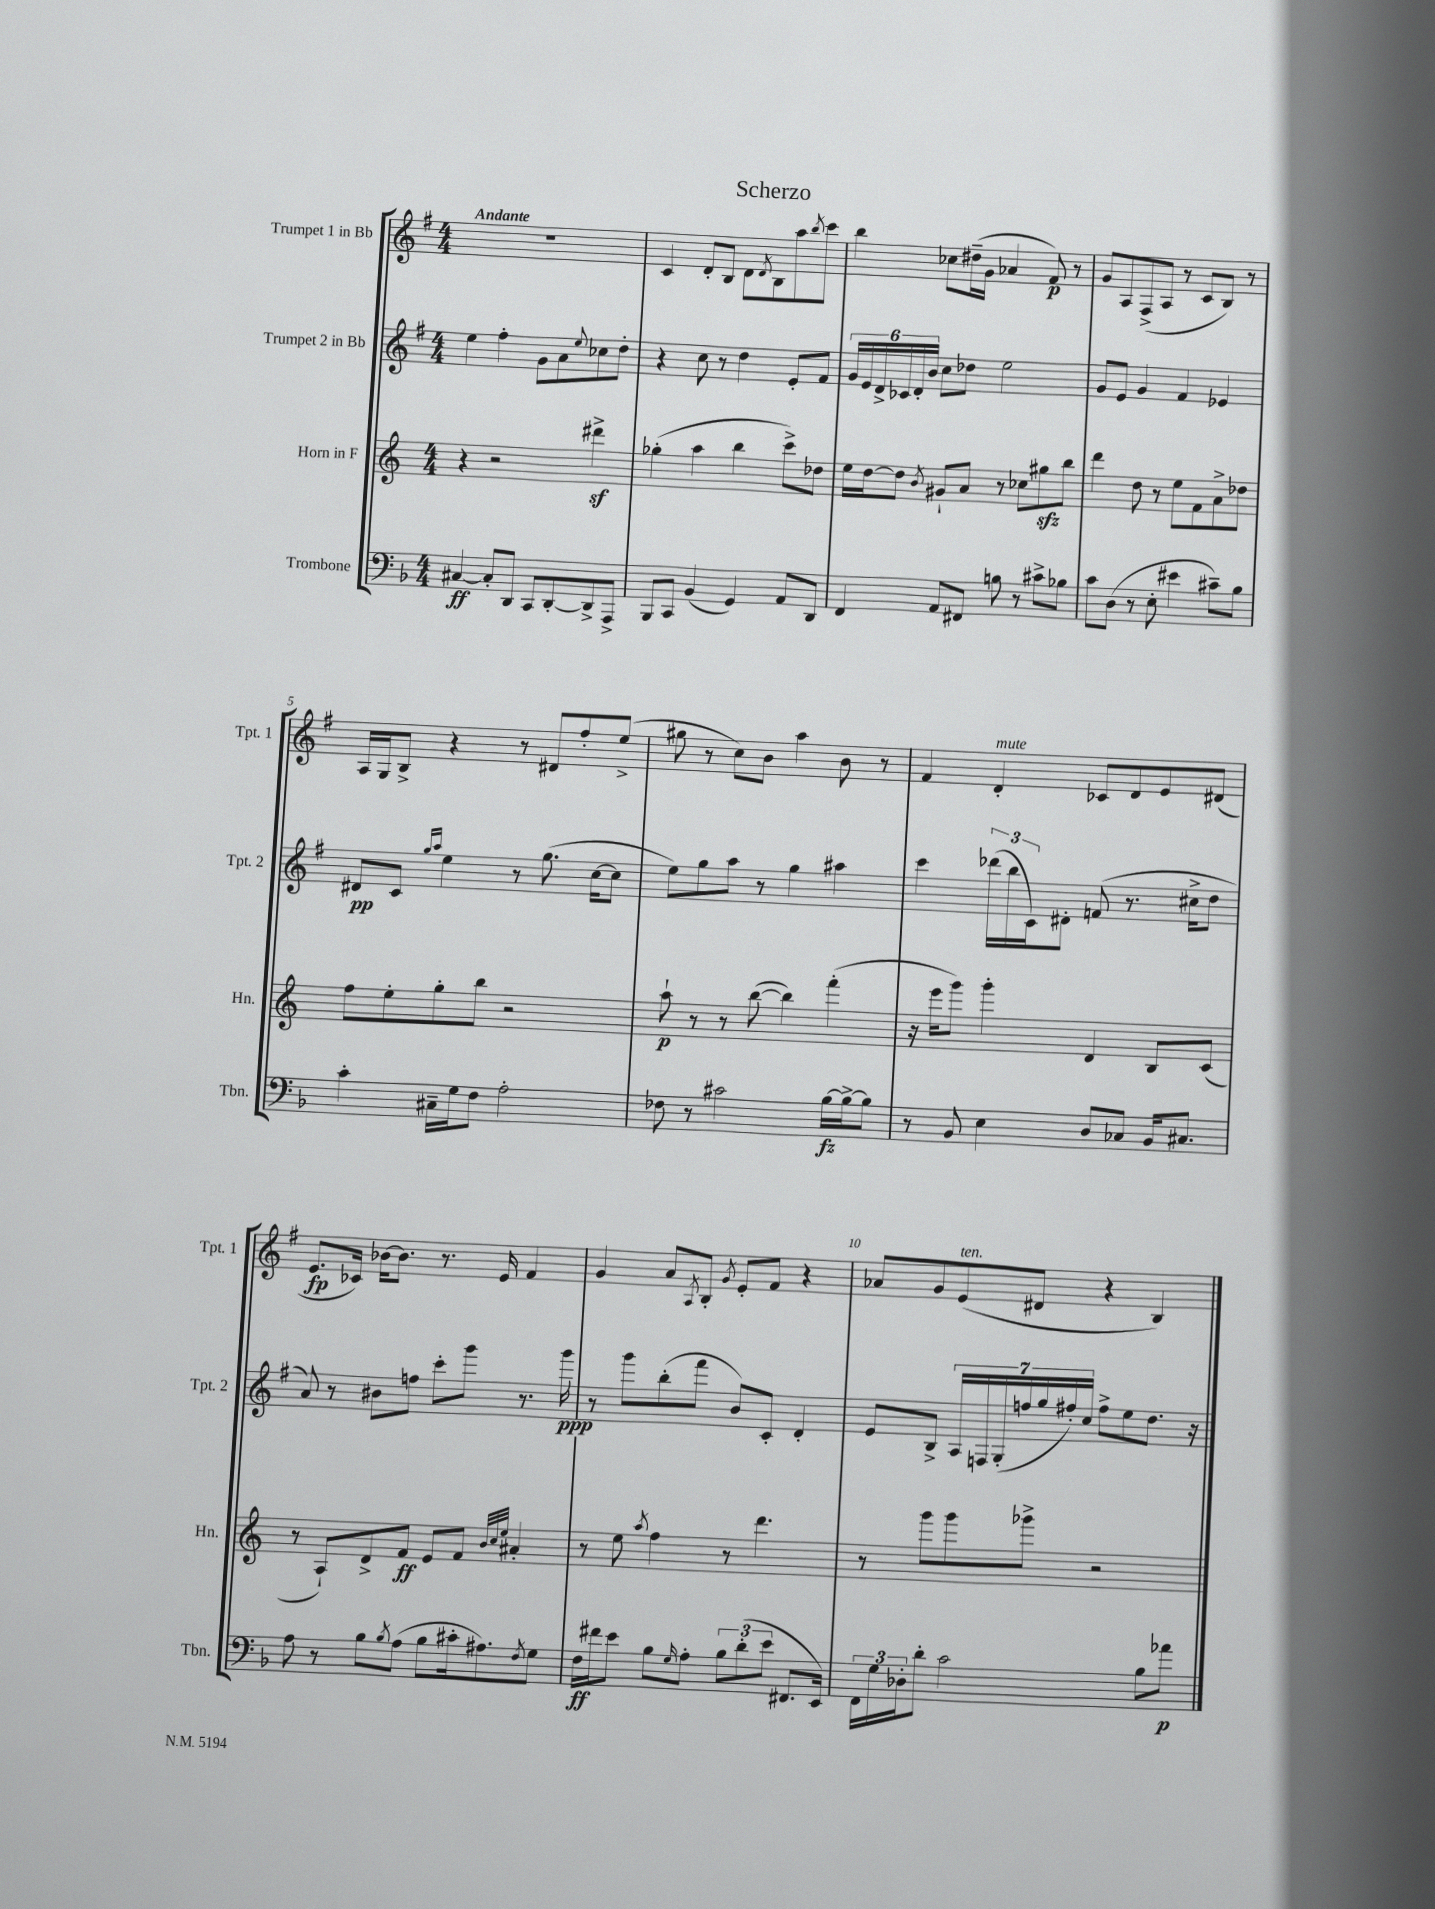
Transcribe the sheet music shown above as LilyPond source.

\header { title = "Scherzo" }
<<
\new StaffGroup <<
\new Staff = "s0" \with { instrumentName = "Trumpet 1 in Bb" shortInstrumentName = "Tpt. 1" } {
    \clef treble \key g \major \numericTimeSignature \time 4/4 \tempo "Andante"
    R1 |
    c'4 d'8-. b8 d'8 \acciaccatura { d'8 } b8 a''8 \acciaccatura { b''8 } c'''8 |
    b''4 ces''8 dis''16--( g'16 aes'4 fis'8\p) r8 |
    g'8 a8 fis8->( a8 r8 c'8 b8) r8 |
    a16 g16 b8-> r4 r8 dis'8 fis''8-. e''8->( |
    gis''8 r8 c''8) b'8 a''4 b'8 r8 |
    fis'4 d'4-.^\markup { \italic "mute" } ces'8 d'8 e'8 dis'8( |
    e'8.\fp ces'16) bes'16~ bes'8. r8. e'16 fis'4 |
    g'4 a'8 \acciaccatura { a8 } b8-. \acciaccatura { g'8 } e'8-. fis'8 r4 |
    aes'8 g'8 e'8^\markup { \italic "ten." }( dis'8 r4 b4) \bar "|." |
}
\new Staff = "s1" \with { instrumentName = "Trumpet 2 in Bb" shortInstrumentName = "Tpt. 2" } {
    \clef treble \key g \major \numericTimeSignature \time 4/4
    e''4 fis''4-. g'8 a'8 \appoggiatura { e''8 } ces''8 d''8-. |
    r4 c''8 r8 d''4 e'8-. fis'8 |
    \tuplet 6/4 { g'16 e'16 d'16-> ces'16 d'16-. b'16 } c''8 des''8 e''2 |
    g'8 e'8 g'4 fis'4 ees'4 |
    dis'8\pp c'8 \grace { g''16 a''16 } e''4 r8 g''8.( c''16~ c''8 |
    e''8) g''8 a''8 r8 g''4 ais''4 |
    c'''4 \tuplet 3/2 { des'''16( b''16 c'16) } dis'8-. f'8( r8. cis''16-> d''8 |
    a'8) r8 bis'8 f''8 c'''8-. g'''8 r8. g'''16\ppp |
    r8 g'''8 b''8-.( fis'''8 b'8) c'8-. d'4-. |
    e'8 b8-> \tuplet 7/4 { a16 f16 g16-.( f''16 g''16 fis''16-.) c''16 } fis''8-> e''8 d''8. r16 \bar "|." |
}
\new Staff = "s2" \with { instrumentName = "Horn in F" shortInstrumentName = "Hn." } {
    \clef treble \key c \major \numericTimeSignature \time 4/4
    r4 r2 dis'''4->\sf |
    ges''4-.( a''4 b''4 c'''8->) des''8 |
    e''16 d''16~ d''8 \acciaccatura { b'8 } gis'8-! a'8 r8 ces''8 gis''8\sfz b''8 |
    d'''4 d''8 r8 e''8 f'8 a'8-> des''8 |
    f''8 e''8-. g''8-. b''8 r2 |
    a''8-!\p r8 r8 b''8~( b''4) f'''4-.( |
    r16 e'''16 g'''8) g'''4-. d'4 b8 c'8( |
    r8 a8-!) d'8-> f'8\ff e'8 f'8 \grace { b'32 c''32 e''32 } ais'4-. |
    r8 e''8 \acciaccatura { a''8 } f''4 r8 d'''4. |
    r8 g'''8 g'''8 ges'''8-> r2 \bar "|." |
}
\new Staff = "s3" \with { instrumentName = "Trombone" shortInstrumentName = "Tbn." } {
    \clef bass \key f \major \numericTimeSignature \time 4/4
    cis4~\ff cis8-. d,8 c,8 d,8~-. d,8-> a,,8-> |
    bes,,8 c,8 bes,4( g,4) a,8 d,8 |
    f,4 a,8 fis,8 b8 r8 cis'8-> bes8 |
    c'8 d8( r8 e8-. eis'4 cis'8--) bes8 |
    c'4-. cis16-- g16 f8 a2-. |
    fes8 r8 cis'2 bes16~\fz bes16~-> bes8 |
    r8 bes,8 e4 d8 ces8 bes,16 cis8. |
    a8 r8 bes8 \acciaccatura { bes8 } a8( bes8 cis'16-. ais8.) \acciaccatura { f8 } g8 |
    f16\ff fis'16 e'8 bes8 \grace { g16 } a8-. \tuplet 3/2 { bes8 d'8-.( e'8 } fis,8. e,16) |
    \tuplet 3/2 { f,16 g16 des16-. } d'8-. c'2 bes8 aes'8\p \bar "|." |
}
>>
>>
\layout { \context { \Score \override BarNumber.break-visibility = ##(#f #t #t) barNumberVisibility = #(every-nth-bar-number-visible 5) } }
